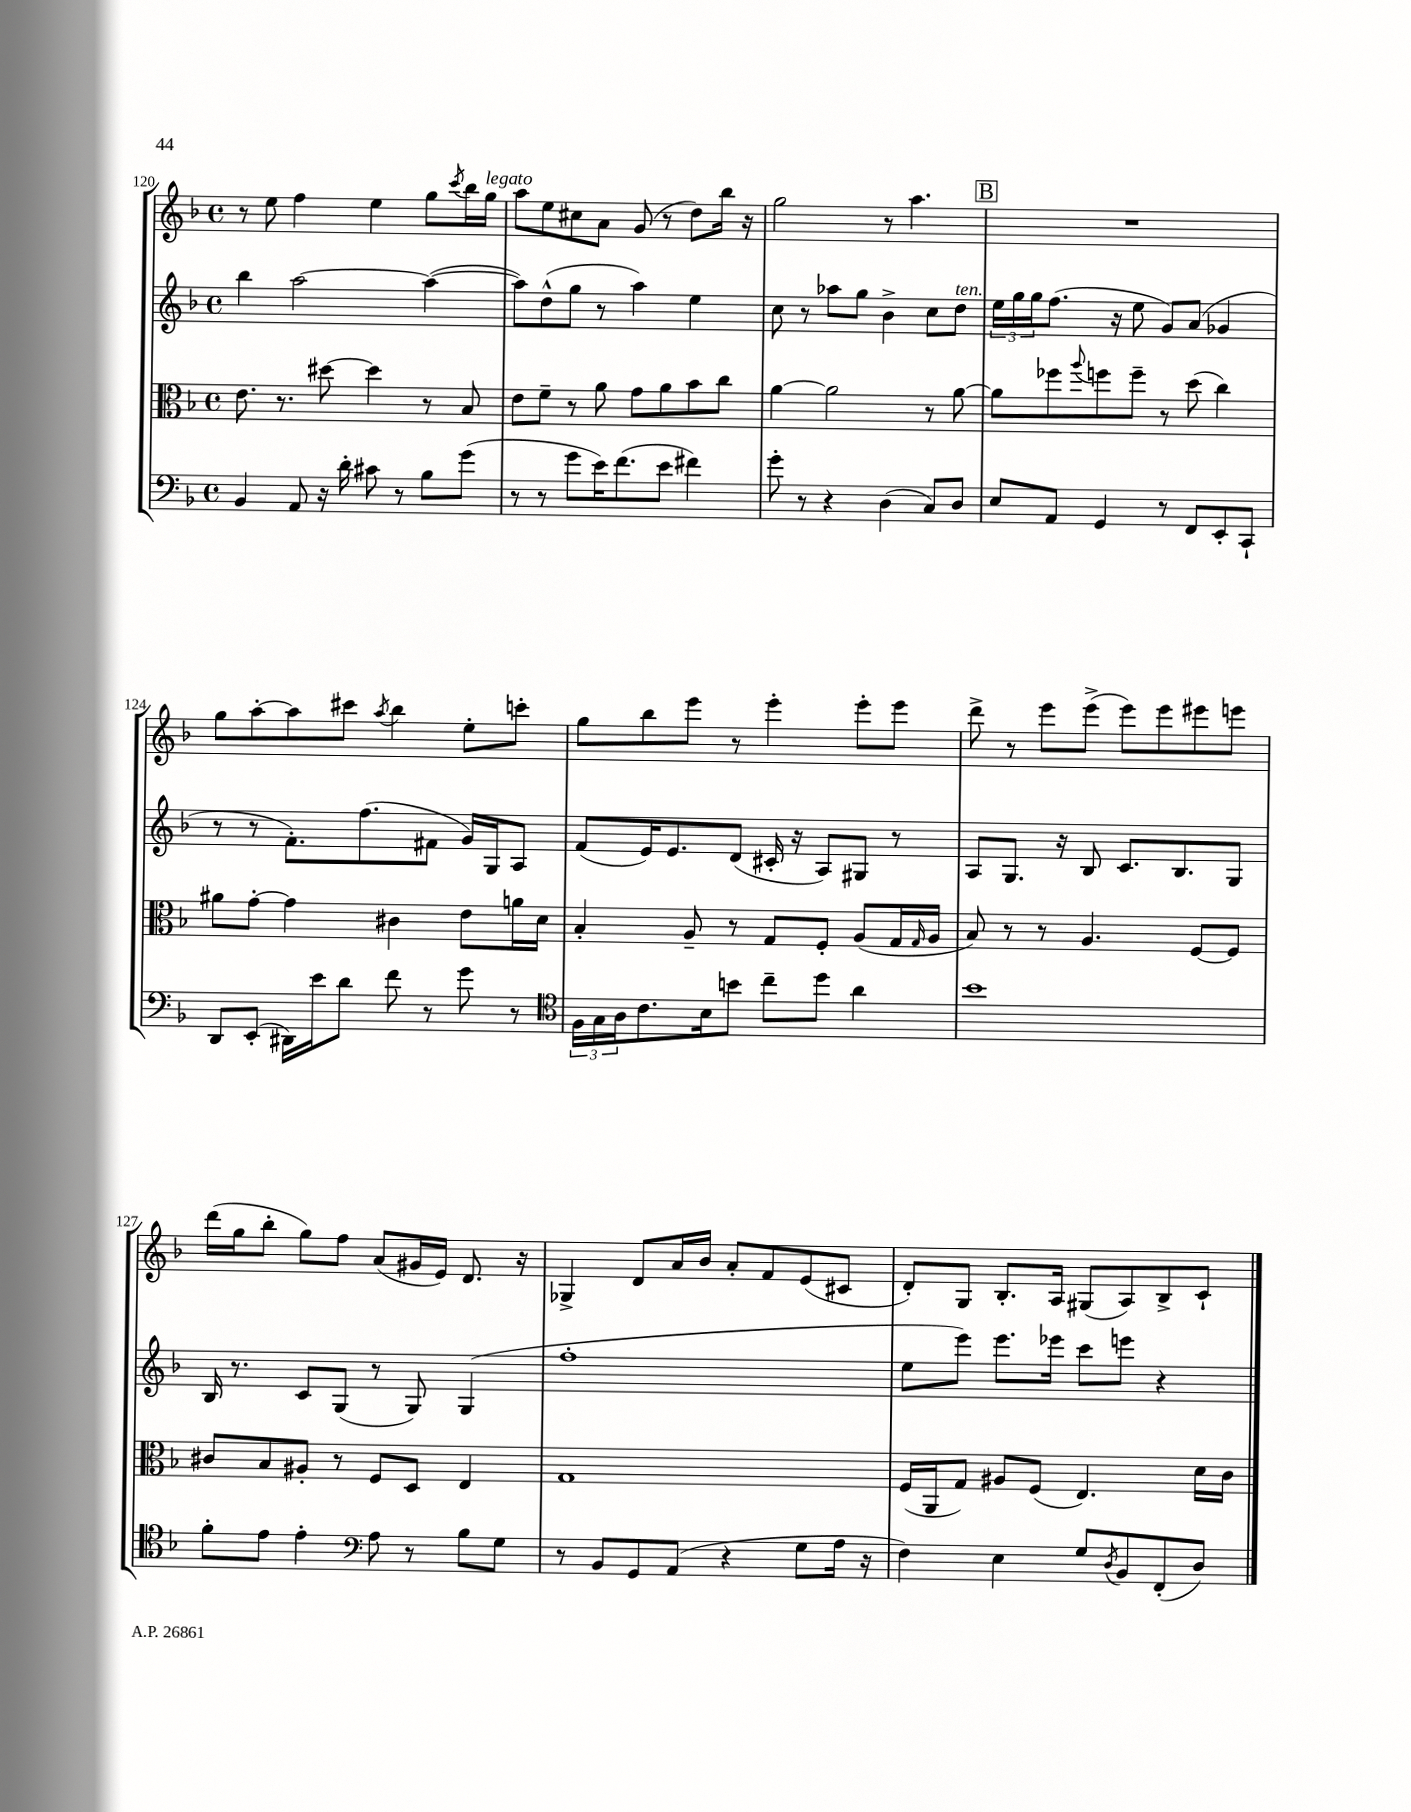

**kern	**kern	**kern	**kern
*staff4	*staff3	*staff2	*staff1
*clefF4	*clefC3	*clefG2	*clefG2
*k[b-]	*k[b-]	*k[b-]	*k[b-]
*M4/4	*M4/4	*M4/4	*M4/4
*met(c)	*met(c)	*met(c)	*met(c)
4BB-	8.e	4bb-	8r
.	.	.	8ee
.	8.r	.	.
8AA	.	[2aa	4ff
16r	[8dd#	.	.
16d'	.	.	.
8c#	4dd#]	.	4ee
8r	.	.	.
8B-	8r	(4aa_	8gg
.	.	.	8qccc
(8g	8B-	.	16bb-
.	.	.	16gg
=	=	=	=
8r	8e	8aa])	8aa
8r	8f~	(8dd^^	8ee
8g	8r	8gg	8cc#
16e)	8a	8r	8a
(8.f	.	.	.
.	8g	4aa)	(8g
8e	8a	.	8r
4f#)	8b-	4ee	8dd)
.	8cc	.	16bb-
.	.	.	16r
=	=	=	=
8g'	[4a	8cc	2gg
8r	.	8r	.
4r	2a]	8aa-	.
.	.	8gg	.
(4D	.	4b-^	8r
.	.	.	4.aa
8C)	8r	8cc	.
8D	[8a	8dd	.
=	=	=	=
8E	8a]	24ee	1r
.	.	24gg	.
.	.	24gg	.
8AA	8ff-	(8.ff	.
.	8qqaa	.	.
4GG	8ff	.	.
.	.	16r	.
.	8ff~	8ee	.
8r	8r	8g)	.
8FF	(8dd	(8a	.
8EE'	4cc)	4g-	.
8CC`	.	.	.
=	=	=	=
8DD	8a#	8r	8gg
(8EE'	[8g'	8r	[8aa'
16DD#)	4g]	8.f')	8aa]
16e	.	.	.
8d	.	.	8ccc#
.	.	(8.ff	.
.	.	.	8qaa
8f	4c#	.	4bb-
8r	.	8f#	.
8g	8e	16g)	8ee'
.	.	16G	.
8r	16a	8A	8ccc'
.	16d	.	.
=	=	=	=
*clefC4	*	*	*
24F	4B-'	(8f	8gg
24G	.	.	.
24A	.	.	.
8.c	.	16e)	8bb-
.	.	8.e	.
.	8A~	.	8eee
16B-	.	.	.
8b	8r	(8d	8r
8cc~	8G	16c#'	4eee'
.	.	16r	.
8dd	8F'	8A)	.
4a	(8A	8G#	8eee'
.	16G	8r	8eee
.	16qqG	.	.
.	16A	.	.
=	=	=	=
1b-	8B-)	8A	8ddd^
.	8r	8.G	8r
.	8r	.	8eee
.	.	16r	.
.	4.A	8B-	(8eee^
.	.	8.c	8eee)
.	.	.	8eee
.	.	8.B-	.
.	[8F	.	8eee#
.	8F]	8G	8eee
=	=	=	=
8f'	8c#	16B-	(16ddd
.	.	8.r	16gg
8e	8B-	.	8bb-'
4e'	8A#'	8c	8gg)
.	8r	(8G	8ff
*clefF4	*	*	*
8A	8F	8r	(8a
8r	8D	8G)	16g#
.	.	.	16e)
8B-	4E	(4G	8.d
8G	.	.	.
.	.	.	16r
=	=	=	=
8r	1G	1ff'	4G-^
8BB-	.	.	.
8GG	.	.	8d
(8AA	.	.	16a
.	.	.	16b-
4r	.	.	8a'
.	.	.	8f
8G	.	.	(8e
16A	.	.	8c#
16r	.	.	.
=	=	=	=
4F)	(16F	8ee	8d')
.	16AA	.	.
.	8G)	8eee)	8G
4E	8A#	8.eee	8.B-'
.	(8F	.	.
.	.	16eee-	16A
8G	4.E)	8ccc	(8G#
8qD	.	.	.
8BB-	.	8eee	8A)
(8FF'	.	4r	8B-^
8D)	16d	.	8c`
.	16c	.	.
==	==	==	==
*-	*-	*-	*-
